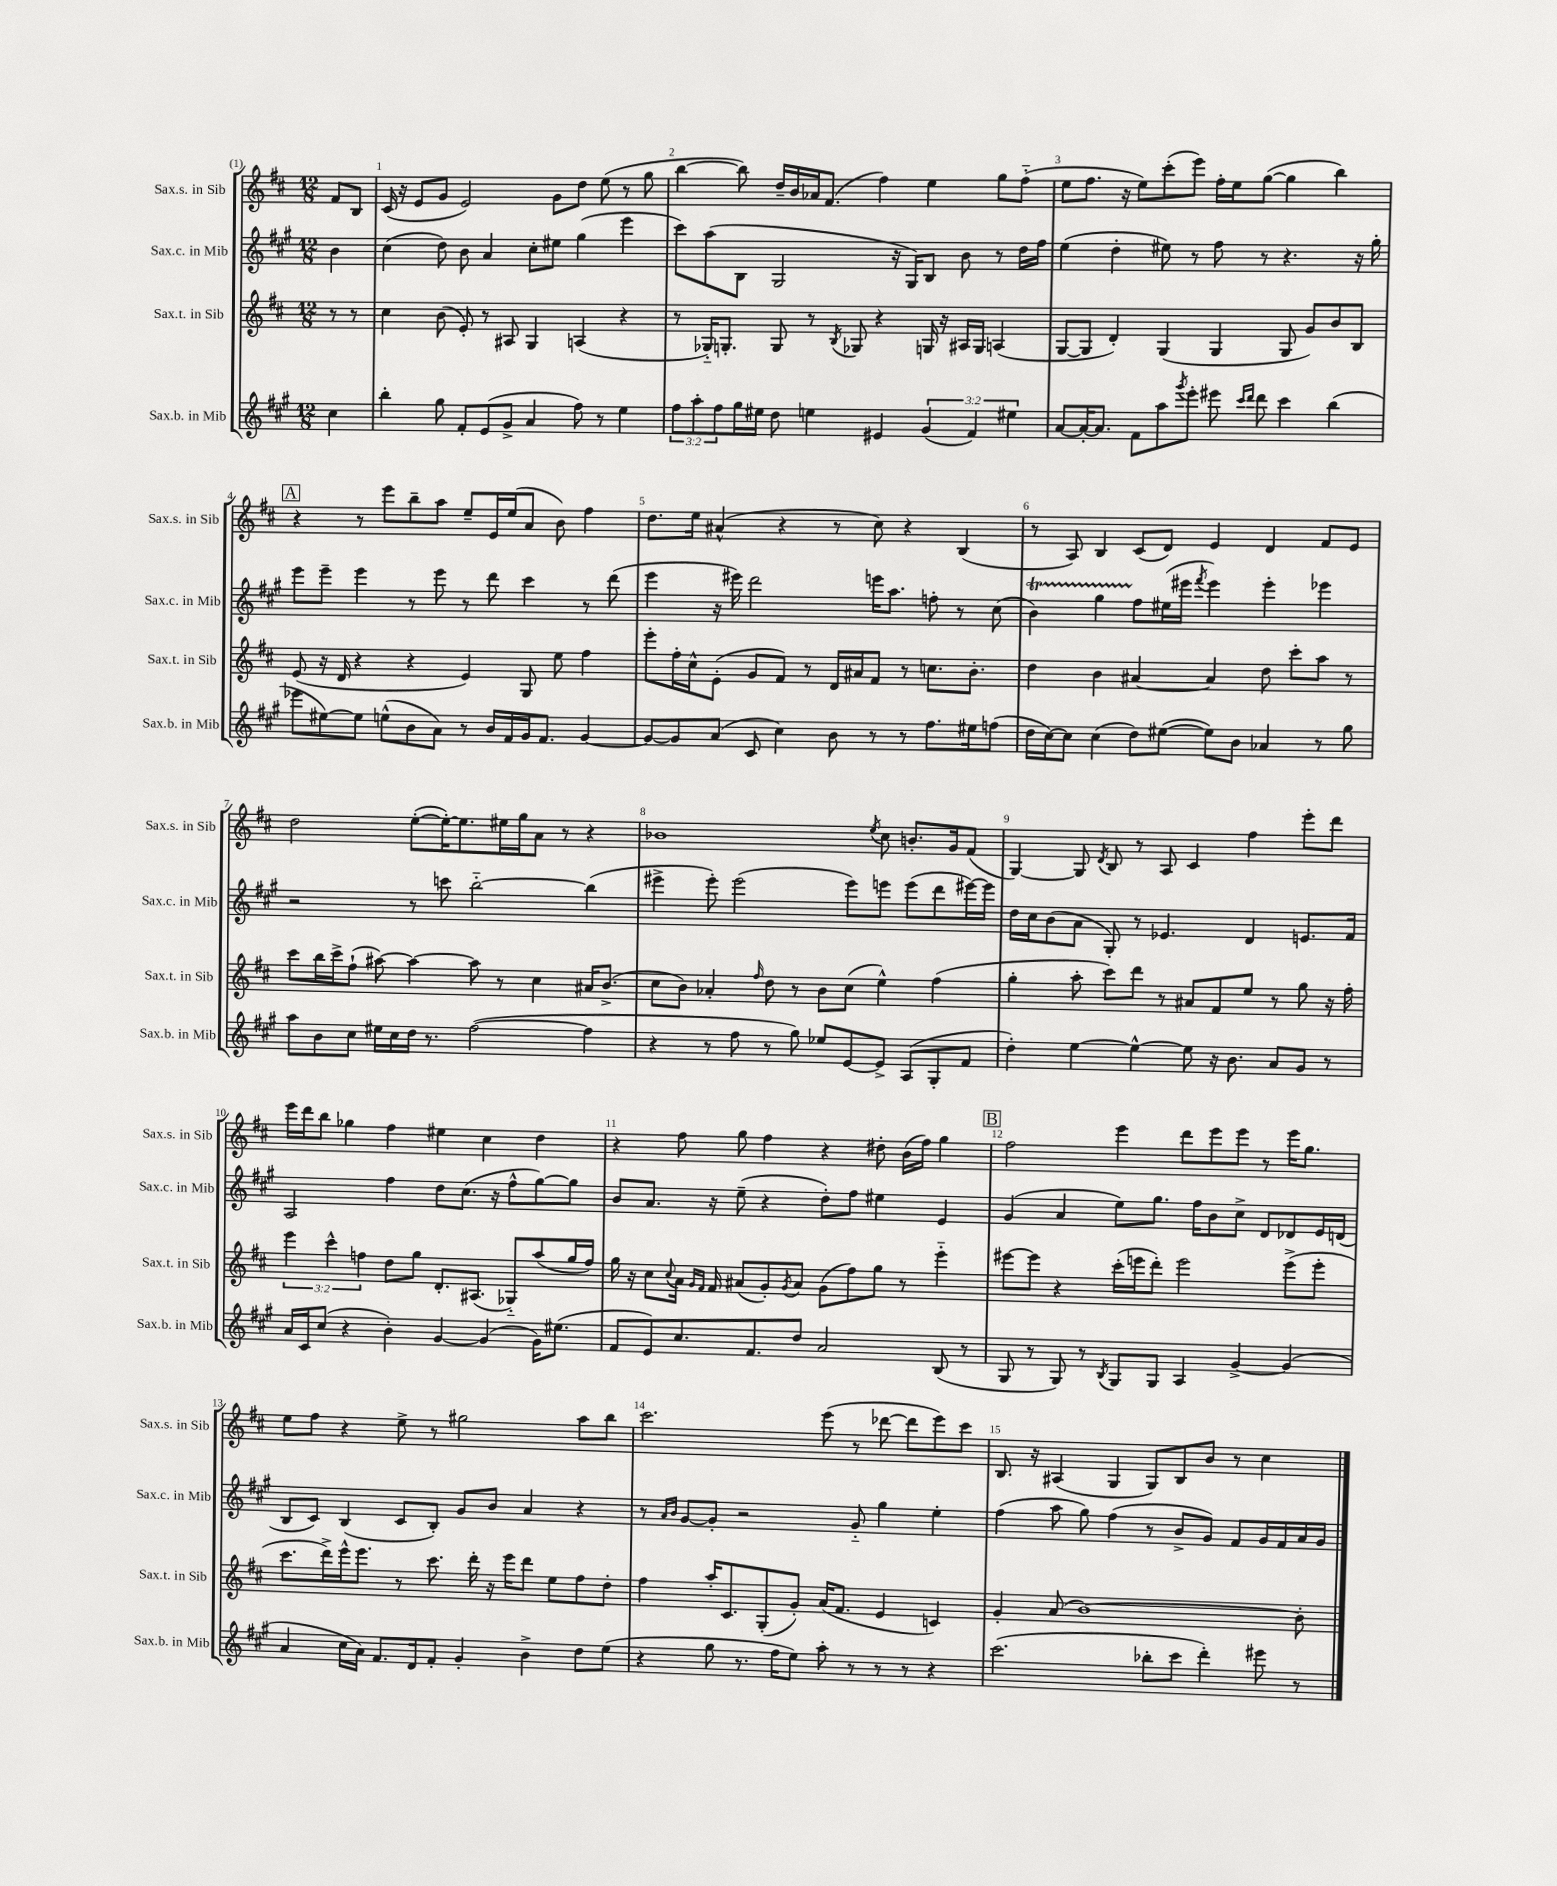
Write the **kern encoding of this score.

**kern	**kern	**kern	**kern
*staff4	*staff3	*staff2	*staff1
*clefG2	*clefG2	*clefG2	*clefG2
*k[f#c#g#]	*k[f#c#]	*k[f#c#g#]	*k[f#c#]
*M12/8	*M12/8	*M12/8	*M12/8
4cc#	8r	4b	8f#
.	8r	.	8B
=	=	=	=
4bb'	4cc#	(4cc#	(16c#
.	.	.	16r
.	.	.	8e
8gg#	(8b	8dd)	8g
8f#'	8e')	8b	2e)
(8e	8r	4a	.
8g#^	8A#	.	.
4a	4G	8cc#'	.
.	.	8ee#	8g
8ff#)	(4A	(4gg#	8dd
8r	.	.	(8ee
4ee	4r	4eee	8r
.	.	.	8gg
=	=	=	=
12ff#	8r	8ccc#)	[4bb
12aa'	.	.	.
.	16G-'~)	(8aa	.
12ff#	.	.	.
.	8.G'	.	.
16gg#	.	8B	8bb])
16ee#	.	.	.
8dd	8G	2G#	16dd~
.	.	.	16b
4ee	8r	.	16a-
.	.	.	(8.f#
.	8qB	.	.
.	8G-	.	.
4e#	4r	.	4ff#)
.	.	16r	.
.	.	16G#)	.
(6g#	16G	8B	4ee
.	16r	.	.
.	16A#	8b	.
6f#)	.	.	.
.	16G	.	.
.	(4A	8r	8gg
6ee#	.	.	.
.	.	16dd	(8ff#'~
.	.	16ff#	.
=	=	=	=
[8a	[8G	(4ee	8ee
16a'_	8G]	.	8.ff#
8.a]	.	.	.
.	4d')	4dd'	.
.	.	.	16r
8f#	.	.	8ee)
8aa	(4G	8ee#)	(8ccc#'
8qggg#	.	.	.
8eee'	.	8r	8eee)
8eee#	4G	8ff#	16ff#'
.	.	.	16ee
16qqccc#	.	.	.
16qqddd	.	.	.
8ddd	.	8r	([8gg
4ccc#	8G	4.r	4gg]
.	8g)	.	.
(4bb	8b	.	4bb)
.	8B	16r	.
.	.	16gg#'	.
=	=	=	=
8eee-	(8e	8eee	4r
[8ee#)	16r	8eee~	.
.	16d	.	.
8ee#]	4r	4eee	8r
(8ee^^	.	.	8eee
8b	4r	8r	8bb~
8a)	.	8eee	8aa
8r	4e)	8r	8ee~
16b	.	8ddd	16e
16f#	.	.	(16ee
16g#	8G	4ccc#	8a
8.f#	.	.	.
.	8ee	.	8b)
[4g#	4ff#	8r	4ff#
.	.	(8ddd	.
=	=	=	=
8g#_	8eee'	4eee	8.dd
8g#]	16ff#'	.	.
.	16cc#^^	.	16ee
(8a	(8e'	16r	(4a#^^
.	.	16eee#)	.
8c#	8g	2ddd	.
4cc#)	8f#)	.	4r
.	8r	.	.
8b	16d	.	8r
.	16a#	.	.
8r	8f#	16eee	8cc#)
.	.	8.aa	.
8r	8r	.	4r
8.ff#	8.cc	8ff'	.
.	.	8r	(4B
16ee#	8.b'	.	.
(8ff	.	(8cc#	.
=	=	=	=
16dd	4dd	4b)	8r
[16cc#)	.	.	.
8cc#]	.	.	8A)
(4cc#	4b	4gg#	4B
8dd)	[4a#	8ff#	(8c#
([8ee#	.	(16ee#	8d)
.	.	16eee#	.
.	.	8qfff#	.
8ee#])	4a#]	4eee#)	4e
8b	.	.	.
4a-	8dd	4eee#'	4d
.	8ccc#'	.	.
8r	8aa	4eee-	8f#
8gg#	8r	.	8e
=	=	=	=
8aa	8ccc#	2r	2dd
8b	16bb	.	.
.	16ccc#^	.	.
8cc#	(8ff#`	.	.
16ee#	[8aa#)	.	.
16cc#	.	.	.
16dd	4aa#_	8r	([8ee'
8.r	.	.	.
.	.	8ccc	16ee'_)
.	.	.	8.ee]
([2ff#	8aa#]	[2bb'~	.
.	8r	.	16ee#
.	.	.	16gg
.	4cc#	.	8a
.	.	.	8r
4ff#]	16a#	(4bb]	4r
.	(8.b^	.	.
=	=	=	=
4r	8cc#	4eee#^	1b-
.	8b)	.	.
8r	4a-'	8eee#')	.
8ff#	.	(2eee#	.
.	16qqff#	.	.
8r	8dd	.	.
8gg#)	8r	.	.
8ee-	8b	.	.
[8e	(8cc#	8eee#)	.
.	.	.	8qee
8e^]	4ee^^)	8eee	8cc#
(8A	.	(8eee	8.b'
8G#'	(4ff#	8ddd	.
.	.	.	16g
8f#	.	[16eee#)	(8f#
.	.	16eee#]	.
=	=	=	=
4dd')	4gg'	16dd	[4G)
.	.	16cc#	.
.	.	(8b	.
[4ee	8aa'	8a	8G]
.	.	.	8qd
.	8ccc#)	8G#')	8B
4ee^^_	8ddd	8r	8r
.	8r	4.e-	8A
8ee]	8a#	.	4c#
16r	8f#	.	.
8.b	.	.	.
.	8ee	4d	4ff#
8a	8r	.	.
8g#	8gg	8.e	8eee'
8r	16r	.	8ddd
.	16ff#'	16f#	.
=	=	=	=
16a	6eee	2A	16eee
16c#	.	.	16ddd
(8cc#	.	.	8bb
.	6ccc#^^	.	.
4r	.	.	4gg-
.	6ff	.	.
4b')	8dd	4ff#	4ff#
.	8gg	.	.
[4g#	8.d'	8dd	4ee#
.	.	(8.cc#	.
.	(8.A#	.	.
(4g#]	.	.	4cc#
.	.	16r	.
.	8G-'~)	8ff#^^	.
16g#)	(8aa	[8gg#)	4dd
(8.ee#	.	.	.
.	16gg	8gg#]	.
.	16ff)	.	.
=	=	=	=
8f#	16gg	8b	4r
.	16r	.	.
8e)	8cc#	8.a	.
.	8qqcc#	.	.
8.cc#	16a	.	8ff#
.	16qqg	.	.
.	16qqf#	.	.
.	16f#	16r	.
.	(8a#	(8ee~	8gg
8.f#	.	.	.
.	8g')	4r	4ff#
.	8qg	.	.
8dd	8a#	.	.
2a	(8g	8dd')	4r
.	8ff#)	8ff#	.
.	8gg	4ee#	8dd#'
.	8r	.	(16b
.	.	.	16ff#)
(8B	4eee'~	4e	4gg
8r	.	.	.
=	=	=	=
8G#	[8eee#	(4g#	2ff#
8r	8eee#]	.	.
8G#)	4r	4a	.
8r	.	.	.
8qB	.	.	.
8G#	(16ccc#'	8ee)	4eee
.	16eee	.	.
8G#	8ddd')	8.gg#	.
4A	2eee	.	8ddd
.	.	16ff#	.
.	.	8b	8eee
[4g#^	.	8cc#^	8eee
.	.	8d	8r
(4g#]	(8eee^	8d-	16eee
.	.	.	8.gg
.	8eee'	16e	.
.	.	(16d	.
=	=	=	=
4a	8.ccc#	8B	8ee
.	.	8c#)	8ff#
.	16ddd^)	.	.
16cc#	16eee^^	(4B	4r
16a)	8.eee	.	.
8.f#	.	.	.
.	8r	8c#	8ee^
16d	.	.	.
8f#'	8.ccc#	8B')	8r
4g#'	.	8g#	2gg#
.	16ddd'	.	.
.	16r	8b	.
.	16eee	.	.
4b^	8ddd	4a	.
.	8ee	.	.
8dd	8ff#	4r	8aa
(8ee	8dd'	.	8bb
=	=	=	=
4r	4ff#	8r	2.ccc#
.	.	16qqa	.
.	.	16qqb	.
.	.	[8g#	.
8gg#	16aa'	8g#']	.
.	8.c#	.	.
8.r	.	2r	.
.	(8G'	.	.
16ff#	.	.	.
8ee)	8g')	.	.
8aa'	(16a	.	(8eee
.	8.f#	.	.
8r	.	8g#'~	8r
8r	4e	4gg#	[8ddd-
8r	.	.	8ddd-]
4r	4c)	4ee'	8eee)
.	.	.	8ccc#
=	=	=	=
(2.ccc#	4g'	(4ff#	8.B
.	.	.	16r
.	(8a	8aa	(4A#
.	[1b)	8gg#)	.
.	.	(4ff#	4G
8bb-'	.	8r	8G)
8ccc#	.	8b^	8B
4ddd')	.	8g#)	8b
.	.	8f#	8r
8eee#	.	16g#	4cc#
.	.	16f#	.
8r	8b']	16a	.
.	.	16g#	.
==	==	==	==
*-	*-	*-	*-
